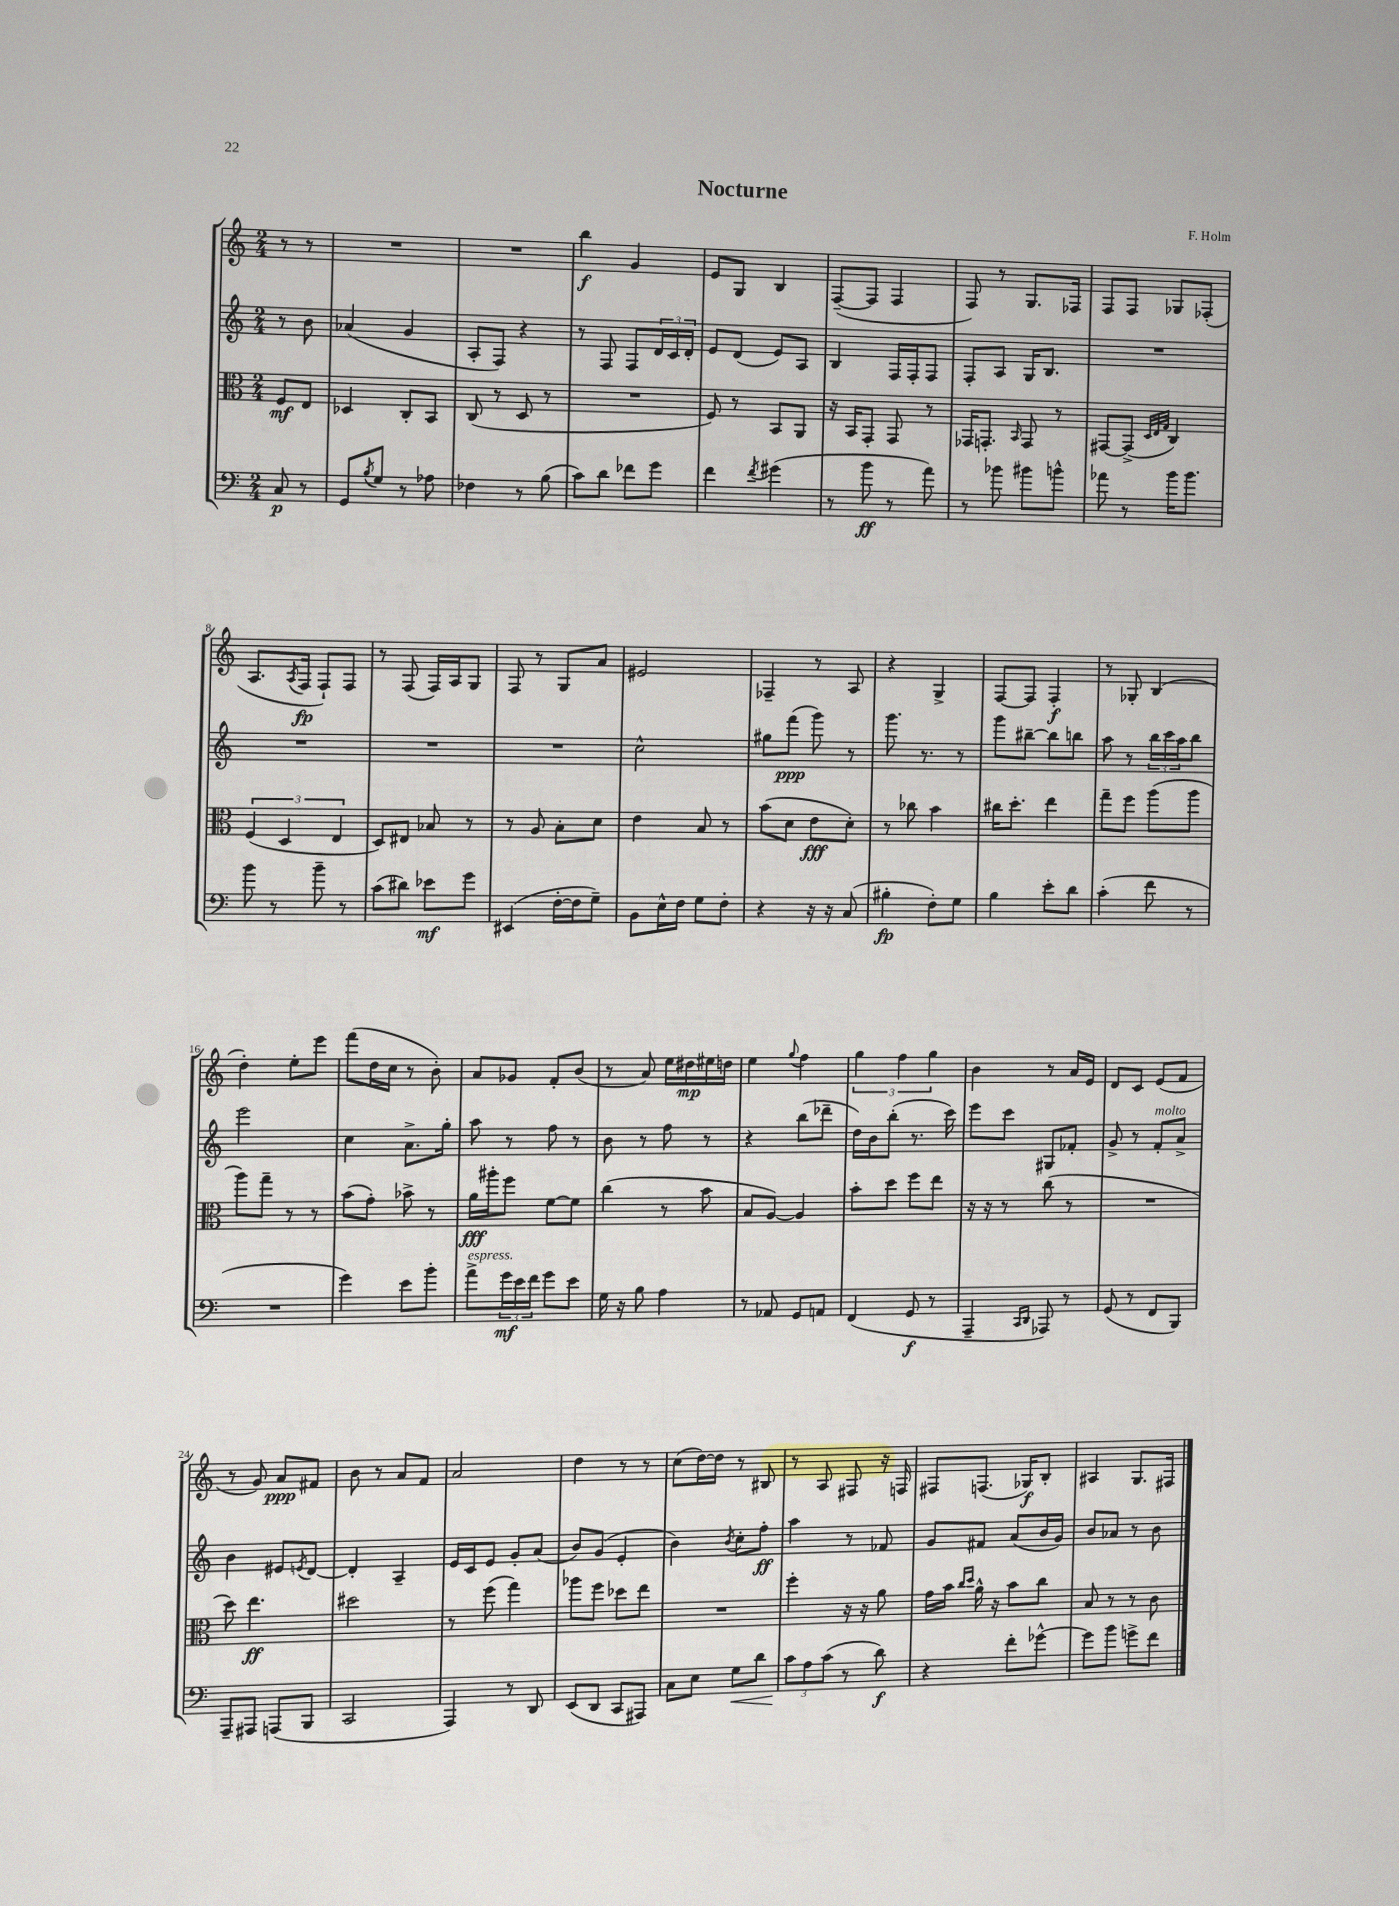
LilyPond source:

\header { title = "Nocturne" composer = "F. Holm" }
<<
\new StaffGroup <<
\new Staff = "s0" {
    \clef treble \key c \major \numericTimeSignature \time 2/4 \partial 4
    r8 r8 |
    R2 |
    R2 |
    b''4\f g'4 |
    e'8 g8 b4 |
    f8~--( f8 f4 |
    f8) r8 g8. fes16 |
    f8 f8 ges8 fes8-.( |
    a8. \acciaccatura { a8 } f16\fp f8-!) f8 |
    r8 f8( f16) a16 g8 |
    f8 r8 g8 a'8 |
    eis'2 |
    fes4-- r8 a8 |
    r4 g4-> |
    f8~ f8 f4-.\f |
    r8 ges8-. b4( |
    d''4-.) e''8-. e'''8 |
    f'''8( d''16 c''16 r8 b'8-.) |
    a'8 ges'8 f'8-. b'8( |
    r8 a'8) e''16 dis''16\mp eis''16 d''16 |
    e''4 \appoggiatura { g''8 } f''4 |
    \tuplet 3/2 { g''4 f''4 g''4 } |
    b'4 r8 a'16 e'16 |
    d'8 c'8 e'8( f'8 |
    r8 g'8) a'8\ppp fis'8 |
    b'8 r8 a'8 f'8 |
    a'2 |
    d''4 r8 r8 |
    c''8( d''16~) d''16 r8 bis8 |
    r8 a8 fis8 r16 f16 |
    fis8 f8.( ges16\f) b8-. |
    ais4 g8. fis16 \bar "|." |
}
\new Staff = "s1" {
    \clef treble \key c \major \numericTimeSignature \time 2/4 \partial 4
    r8 b'8 |
    aes'4( g'4 |
    a8-. f8) r4 |
    r8 f8 f8 \tuplet 3/2 { d'16 c'16 d'16-. } |
    e'8 d'8( e'8) a8 |
    b4 f16 f16-. f8 |
    f8-. a8 g16 b8. |
    R2 |
    R2 |
    R2 |
    R2 |
    c''2-^ |
    gis''8 f'''8\ppp( g'''8) r8 |
    g'''8. r8. r8 |
    g'''8 bis''8~-- bis''8 b''8 |
    a''8 r8 \tuplet 3/2 { b''16 c'''16 a''16 } b''8 |
    e'''2 |
    c''4 a'8.-> g''16-. |
    a''8 r8 f''8 r8 |
    b'8 r8 f''8 r8 |
    r4 b''8( des'''8-- |
    d''16) b'16 b''8-.( r8. c'''16) |
    e'''8 c'''8 gis8 fes'8-. |
    g'8-> r8 f'8-.^\markup { \italic "molto" } a'8-> |
    b'4 eis'8 \acciaccatura { e'8 } d'8~ |
    d'4-. a4-- |
    e'16 c'16 e'8 g'8-. a'8( |
    b'8) g'8( e'4-. |
    b'4) \acciaccatura { b'8 } c''8-. f''8-.\ff |
    a''4 r8 fes'8 |
    g'8 fis'8 a'8( b'16 g'16) |
    b'8 aes'8 r8 b'8 \bar "|." |
}
\new Staff = "s2" {
    \clef alto \key c \major \numericTimeSignature \time 2/4 \partial 4
    f8\mf e8 |
    des4 c8-. b,8 |
    c8( r8 d8 r8 |
    R2 |
    f8) r8 b,8 a,8 |
    r16 b,16 g,8-. g,8 r8 |
    ges,16 g,8.-. \grace { b,16 } g,8 r8 |
    gis,8~ gis,8->( \grace { d32 e32 g32 } c4) |
    \tuplet 3/2 { f4( d4 e4 } |
    d8) eis8 bes8 r8 |
    r8 a8 b8-. d'8 |
    e'4 b8 r8 |
    b'8( d'8 e'8\fff d'8-.) |
    r8 ces''8 b'4 |
    cis''16 d''8.-. e''4 |
    g''8-- f''8 a''8( a''8 |
    a''8) g''8-- r8 r8 |
    b'8( g'8-.) bes'8-> r8 |
    a'16\fff ais''16-. f''8 f'8~ f'8 |
    c''4( r8 b'8 |
    b8 a8~) a4 |
    b'8-. d''8 f''8 e''8 |
    r16 r16 r8 c''8( r8 |
    R2 |
    d''8) e''4.\ff |
    dis''2 |
    r8 f''8( g''4) |
    aes''8 f''8 des''8 e''8 |
    R2 |
    f''4-. r16 r16 a'8 |
    g'16 b'16 \grace { c''16 d''16 } a'16-^ r16 b'8 c''8 |
    b8 r8 r8 c'8 \bar "|." |
}
\new Staff = "s3" {
    \clef bass \key c \major \numericTimeSignature \time 2/4 \partial 4
    c8\p r8 |
    g,8 \acciaccatura { b8 } g8 r8 aes8 |
    fes4 r8 b8( |
    c'8) d'8 fes'8 g'8 |
    f'4 \acciaccatura { f'8 } gis'4( |
    r8 b'8\ff r8 a'8) |
    r8 bes'8 bis'8 b'8-^ |
    aes'8 r8 b'16 b'8. |
    b'8 r8 b'8-- r8 |
    c'8( dis'8) ees'8\mf g'8 |
    eis,4( f16~-. f16 g8--) |
    b,8 e16-^ f16 g8 f8-. |
    r4 r16 r16 c8( |
    bis4-.\fp f8-.) g8 |
    b4 e'8-. d'8 |
    c'4-.( f'8 r8 |
    R2 |
    g'4) e'8 b'8-. |
    a'8->^\markup { \italic "espress." } \tuplet 3/2 { g'16\mf e'16 f'16 } g'8 e'8 |
    g16 r16 b8 a4 |
    r8 aes,8 g,8 a,8 |
    f,4( g,8\f r8 |
    a,,4-- \grace { c,16 d,16 } aes,,8) r8 |
    g,8( r8 f,8 b,,8) |
    a,,8-- ais,,8 a,,8( b,,8 |
    c,2 |
    a,,4) r8 d,8 |
    e,8( d,8 c,8 ais,,8) |
    c8 e8 g8\< d'8 |
    \tuplet 3/2 { c'8\! a8 c'8( } r8 d'8\f) |
    r4 f'8-. ges'8~-^ |
    ges'8 b'8 g'8-> f'8 \bar "|." |
}
>>
>>
